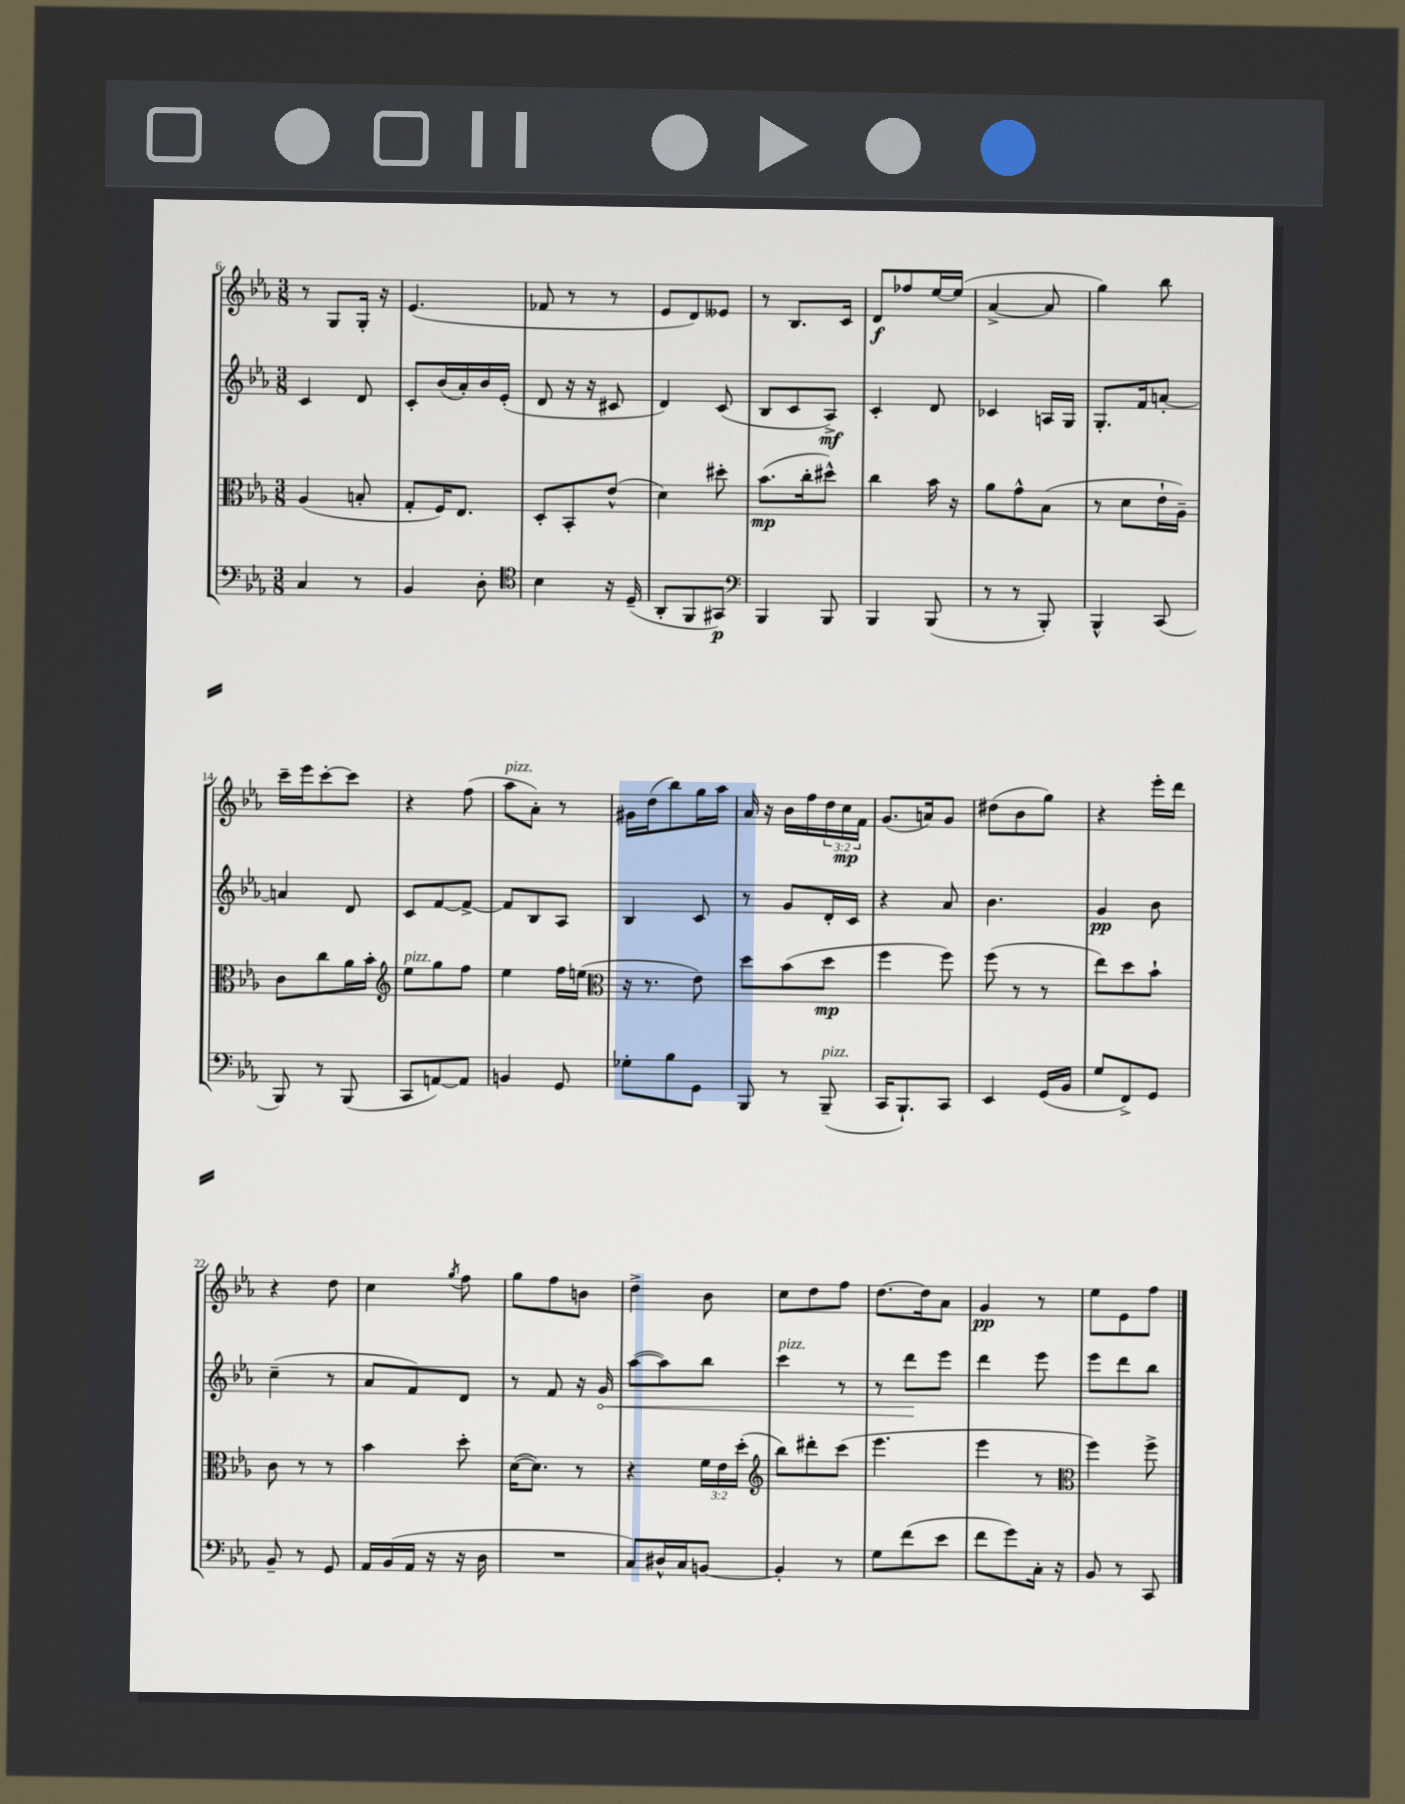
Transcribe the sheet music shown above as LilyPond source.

<<
\new StaffGroup <<
\new Staff = "s0" {
    \clef treble \key ees \major \numericTimeSignature \time 3/8 \override Staff.TupletNumber.text = #tuplet-number::calc-fraction-text
    r8 g8 g16-. r16 |
    ees'4.( |
    fes'8 r8 r8 |
    ees'8 d'8) eeses'8 |
    r8 bes8. c'16 |
    d'8\f fes''8 ees''16~ ees''16( |
    aes'4~-> aes'8 |
    g''4) bes''8 |
    c'''16-- ees'''16 c'''8~-. c'''8 |
    r4 f''8( |
    aes''8^\markup { \italic "pizz." } aes'8-.) r8 |
    gis'16 d''16( bes''8) g''16 aes''16 |
    aes'16 r16 bes'16 f''16 \tuplet 3/2 { d''16 c''16\mp f'16 } |
    g'8.( a'16) g'8 |
    dis''8( bes'8 g''8) |
    r4 ees'''16-. d'''16 |
    r4 d''8 |
    c''4 \acciaccatura { g''8 } f''8 |
    g''8 f''8 b'8 |
    d''4-> bes'8 |
    c''8 d''8 f''8 |
    d''8.~ d''16 aes'8 |
    g'4\pp r8 |
    ees''8 ees'8 f''8 \bar "|." |
}
\new Staff = "s1" {
    \clef treble \key ees \major \numericTimeSignature \time 3/8
    c'4 d'8 |
    c'8-. bes'16( aes'16-.) bes'16 ees'16-.( |
    d'8 r16 r16 cis'8 |
    d'4) c'8( |
    bes8 c'8 aes8->\mf) |
    c'4-. d'8 |
    ces'4 a16 g16 |
    g8.-. f'16 a'8~-. |
    a'4 d'8 |
    c'8 f'8~ f'8~-> |
    f'8 bes8 aes8 |
    bes4 c'8 |
    r8 g'8 d'16-. c'16 |
    r4 aes'8 |
    bes'4. |
    g'4\pp bes'8 |
    c''4--( r8 |
    aes'8 f'8) d'8 |
    r8 f'8 r16 \once \override Hairpin.circled-tip = ##t g'16\< |
    aes''8~( aes''8) bes''8 |
    c'''4^\markup { \italic "pizz." } r8 |
    r8 d'''8\! ees'''8 |
    d'''4 ees'''8 |
    ees'''8 d'''8 bes''8 \bar "|." |
}
\new Staff = "s2" {
    \clef alto \key ees \major \numericTimeSignature \time 3/8 \override Staff.TupletNumber.text = #tuplet-number::calc-fraction-text
    aes4( b8-. |
    g8-. f16) ees8. |
    d8-. bes,8-. ees'8-^( |
    d'4) dis''8-. |
    bes'8.\mp( c''16-. dis''8-^) |
    c''4 bes'16 r16 |
    aes'8 g'8-^ bes8( |
    r8 d'8 ees'16-! aes16--) |
    c'8 c''8 aes'16 bes'16-. |
    \clef treble ees''8^\markup { \italic "pizz." } g''8 f''8 |
    ees''4 f''16 e''16( |
    \clef alto r16 r8. ees'8) |
    d''8 bes'8( d''8\mp |
    f''4 f''8) |
    f''8( r8 r8 |
    ees''8) d''8 bes'8-! |
    c'8 r8 r8 |
    bes'4 d''8-. |
    d'16~( d'8.) r8 |
    r4 \tuplet 3/2 { f'16 ees'16 d''16-.( } |
    \clef treble bes''8) dis'''8-. c'''8( |
    ees'''4. |
    ees'''4 r8 |
    \clef alto f''4) f''8-> \bar "|." |
}
\new Staff = "s3" {
    \clef bass \key ees \major \numericTimeSignature \time 3/8
    c4 r8 |
    bes,4 d8-. |
    \clef tenor bes4 r16 d16--( |
    aes,8-. f,8 gis,8\p) |
    \clef bass bes,,4 bes,,8 |
    bes,,4 bes,,8( |
    r8 r8 bes,,8-.) |
    bes,,4-^ c,8( |
    bes,,8) r8 bes,,8( |
    c,8 a,8~) a,8 |
    b,4 g,8 |
    ges8-. bes8 g,8 |
    bes,,8 r8 bes,,8--^\markup { \italic "pizz." }( |
    c,16 bes,,8.-!) c,8 |
    ees,4 g,16( bes,16 |
    g8 f,8->) g,8 |
    bes,8-- r8 g,8 |
    aes,16 bes,16( aes,16 r16 r16 d16 |
    R4. |
    c8) dis16-^ c16 b,8~ |
    b,4-. r8 |
    g8 f'8( ees'8 |
    f'8 g'8) c16-. r16 |
    bes,8 r8 c,8 \bar "|." |
}
>>
>>
\layout { \context { \Score currentBarNumber = #6 } }
